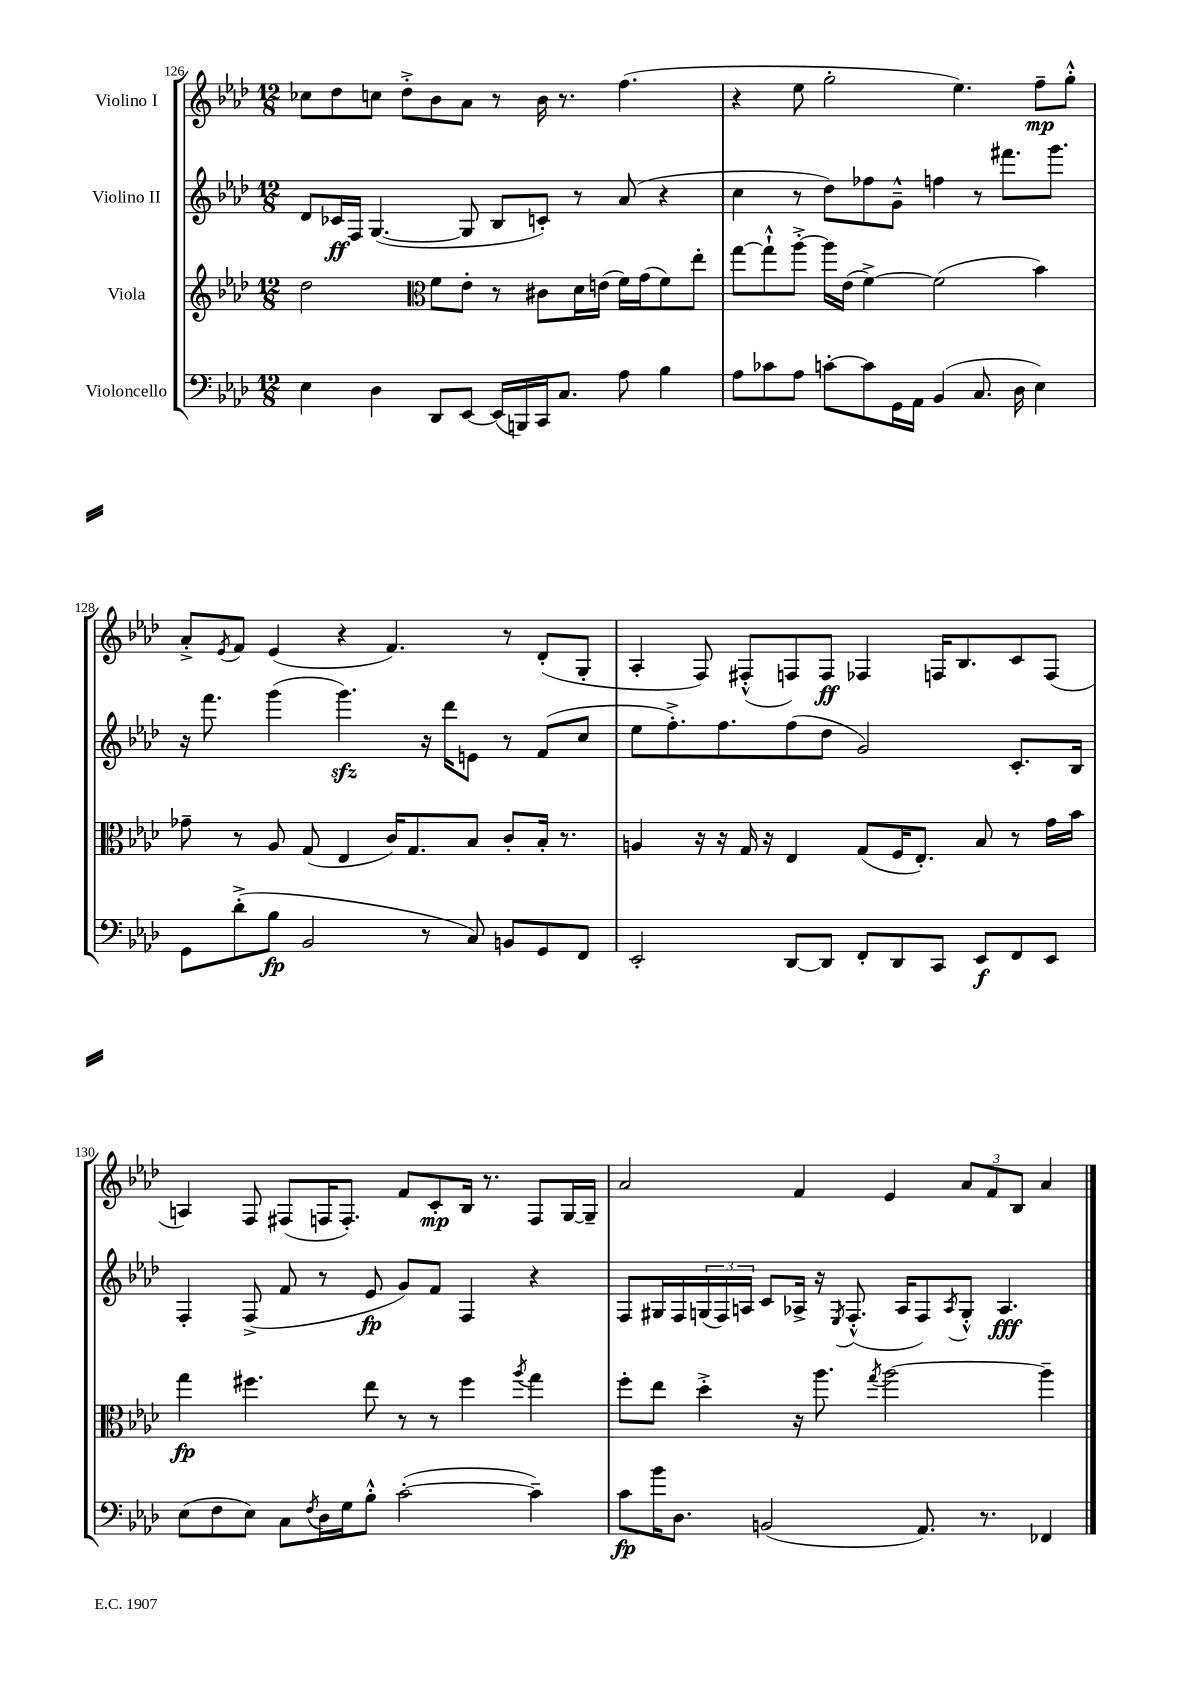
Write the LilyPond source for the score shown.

<<
\new StaffGroup <<
\new Staff = "s0" \with { instrumentName = "Violino I" } {
    \clef treble \key aes \major \numericTimeSignature \time 12/8
    ces''8 des''8 c''8 des''8-.-> bes'8 aes'8 r8 bes'16 r8. f''4.( |
    r4 ees''8 g''2-. ees''4.) f''8--\mp g''8-.-^ |
    aes'8-.-> \acciaccatura { ees'8 } f'8 ees'4( r4 f'4.) r8 des'8-.( g8-. |
    aes4-. f8) fis8-.-^( f8) f8\ff fes4 f16 bes8. c'8 f8( |
    a4) f8 fis8( f16 f8.-.) f'8 c'8-.\mp bes16 r8. f8 g16~ g16-- |
    aes'2 f'4 ees'4 \tuplet 3/2 { aes'8 f'8 bes8 } aes'4 \bar "|." |
}
\new Staff = "s1" \with { instrumentName = "Violino II" } {
    \clef treble \key aes \major \numericTimeSignature \time 12/8
    des'8 ces'16\ff f16 g4.~( g8 bes8 c'8-.) r8 aes'8( r4 |
    c''4 r8 des''8) fes''8 g'8---^ f''4 r8 fis'''8. g'''8. |
    r16 f'''8. g'''4( g'''4.\sfz) r16 des'''16 e'8 r8 f'8( c''8 |
    ees''8 f''8.-.->) f''8. f''8( des''8 g'2) c'8.-. bes16 |
    f4-. f8->( f'8 r8 ees'8\fp g'8) f'8 f4 r4 |
    f8 gis16 f16 \tuplet 3/2 { g16( f16) a16 } c'8 aes16-> r16 \acciaccatura { ees8 } f8.-.-^( aes16 f8) \acciaccatura { aes8 } g8-.-^ aes4.\fff \bar "|." |
}
\new Staff = "s2" \with { instrumentName = "Viola" } {
    \clef treble \key aes \major \numericTimeSignature \time 12/8
    des''2 \clef alto f'8 ees'8-. r8 cis'8 des'16 e'16( f'16) g'16( f'8) ees''8-. |
    g''8~ g''8-!-^ aes''8~-.-> aes''16 ees'16( f'4~->) f'2( bes'4) |
    ges'8-- r8 aes8 g8( ees4 c'16) g8. bes8 c'8-. bes16-. r8. |
    a4 r16 r16 g16 r16 ees4 g8( f16 ees8.-.) bes8 r8 g'16 bes'16 |
    g''4\fp fis''4. ees''8 r8 r8 fis''4 \acciaccatura { aes''8 } g''4 |
    f''8-. ees''8 des''4-.-> r16 aes''8. \acciaccatura { g''8 } aes''2~ aes''4-- \bar "|." |
}
\new Staff = "s3" \with { instrumentName = "Violoncello" } {
    \clef bass \key aes \major \numericTimeSignature \time 12/8
    ees4 des4 des,8 ees,8~ ees,16( b,,16) c,16 c8. aes8 bes4 |
    aes8 ces'8 aes8 c'8~-. c'8 g,16 aes,16 bes,4( c8. des16 ees4) |
    g,8 des'8-.->( bes8\fp bes,2 r8 c8) b,8 g,8 f,8 |
    ees,2-. des,8~ des,8 f,8-. des,8 c,8 ees,8\f f,8 ees,8 |
    ees8( f8 ees8) c8 \acciaccatura { f8 } des16 g16 bes8-.-^ c'2~-.( c'4--) |
    c'8\fp bes'16 des8. b,2( aes,8.) r8. fes,4 \bar "|." |
}
>>
>>
\layout { \context { \Score currentBarNumber = #126 } }
